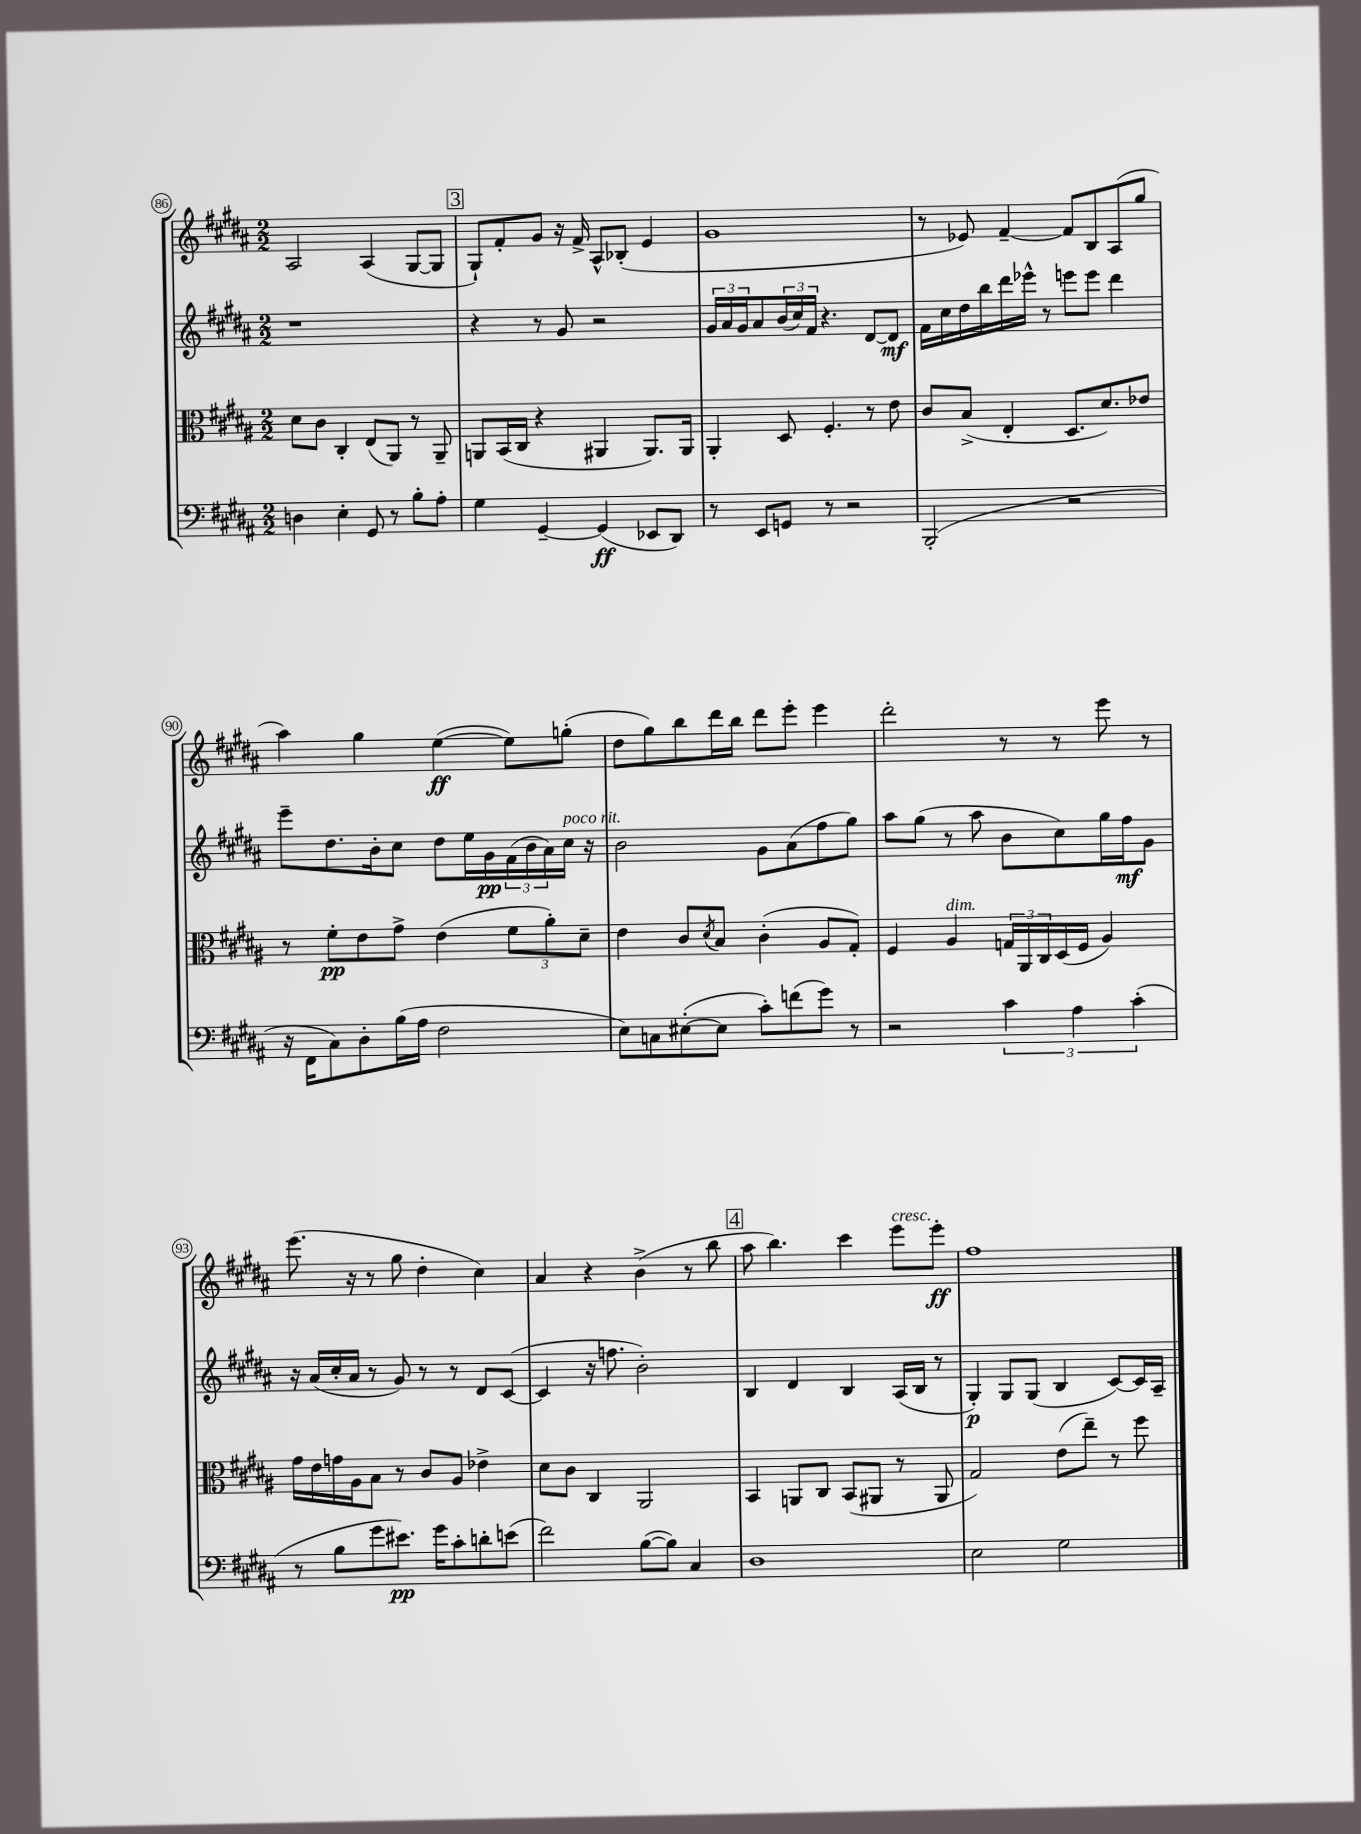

**kern	**kern	**kern	**kern
*staff4	*staff3	*staff2	*staff1
*clefF4	*clefC3	*clefG2	*clefG2
*k[f#c#g#d#a#]	*k[f#c#g#d#a#]	*k[f#c#g#d#a#]	*k[f#c#g#d#a#]
*M2/2	*M2/2	*M2/2	*M2/2
4D	8d#	1r	2A#
.	8c#	.	.
4E'	4C#'	.	.
8GG#	(8E	.	(4A#
8r	8AA#)	.	.
8B'	8r	.	[8G#
8A#'	8AA#~	.	8G#]
=	=	=	=
4G#	8AA	4r	8G#`)
.	(16BB	.	8f#'
.	16C#	.	.
[4GG#~	4r	8r	8g#
.	.	8g#	16r
.	.	.	16f#^
(4GG#]	4AA#	2r	8A#^^
.	.	.	(8B-'
8EE-	8.AA#)	.	4e
8DD#)	.	.	.
.	16AA#	.	.
=	=	=	=
8r	4AA#'	24g#	1g#
.	.	24a#	.
.	.	24g#	.
8EE	.	8a#	.
8GG	8D#	(24b	.
.	.	24cc#)	.
.	.	24f#	.
8r	4.F#'	4.r	.
2r	.	.	.
.	8r	[8d#	.
.	8e	8d#]	.
=	=	=	=
(2BBB'	8c#	16f#	8r
.	.	16cc#	.
.	(8B^	16dd#	8e-)
.	.	16bb	.
.	4E'	16ddd#	[4f#~
.	.	16eee-^^	.
.	.	8r	.
2r	8.D#	8eee	8f#]
.	.	8eee	8B
.	8.d#)	.	.
.	.	4ddd#	(8A#
.	8e-	.	8gg#
=	=	=	=
16r	8r	8eee~	4aa#)
16FF#	.	.	.
8C#)	8f#'	8.dd#	.
8D#'	8e	.	4gg#
.	.	16b'	.
(16B	8g#^	8cc#	.
16A#	.	.	.
2F#	(4e	8dd#	([4ee
.	.	16ee	.
.	.	16g#	.
.	12f#	(24f#	8ee])
.	.	24b	.
.	12a#')	24a#)	.
.	.	16cc#	(8gg'
.	12d#~	.	.
.	.	16r	.
=	=	=	=
8E)	4e	2b	8dd#
8C	.	.	8gg#)
([8E#'	8c#	.	8bb
.	8qd#	.	.
8E#]	8B	.	16ddd#
.	.	.	16bb
8c#')	(4c#'	8g#	8ddd#
(8f	.	(8a#	8eee'
8g#)	8A#	8ff#	4eee
8r	8G#')	8gg#)	.
=	=	=	=
2r	4F#	8aa#	2ddd#'
.	.	(8gg#	.
.	4A#	8r	.
.	.	8aa#	.
6c#	24G	8b	8r
.	24AA#	.	.
.	24C#	.	.
.	(16D#	8cc#)	8r
6A#	.	.	.
.	16F#	.	.
.	4A#)	16gg#	8eee
.	.	16ff#	.
(6c#'	.	.	.
.	.	8g#	8r
=	=	=	=
8r	16g#	16r	(8.eee
.	16e	(16a#	.
8B	16g	16cc#'	.
.	16A#	16a#	16r
8g#	8B	8r	8r
8.e#)	8r	8g#)	8gg#
.	8c#	8r	4dd#'
16g#	.	.	.
8c#'	8A#	8r	.
8d'	4e-^	8d#	4cc#)
(8e	.	([8c#	.
=	=	=	=
2f#)	8d#	4c#]	4a#
.	8c#	.	.
.	4C#	16r	4r
.	.	8.ff	.
([8B	2AA#	2b')	(4b^
8B])	.	.	.
4C#	.	.	8r
.	.	.	8bb
=	=	=	=
1D#	4BB	4B	8aa#
.	.	.	4.bb)
.	8AA	4d#	.
.	8C#	.	.
.	(8BB	4B	4ccc#
.	8AA#	.	.
.	8r	(16A#	8eee
.	.	16B	.
.	8AA#	8r	8eee'
=	=	=	=
2E	2G#)	4G#')	1ff#
.	.	8G#	.
.	.	(8G#	.
2G#	(8e	4B	.
.	8ee~)	.	.
.	8r	[8c#)	.
.	8ff#	16c#]	.
.	.	16A#~	.
==	==	==	==
*-	*-	*-	*-
